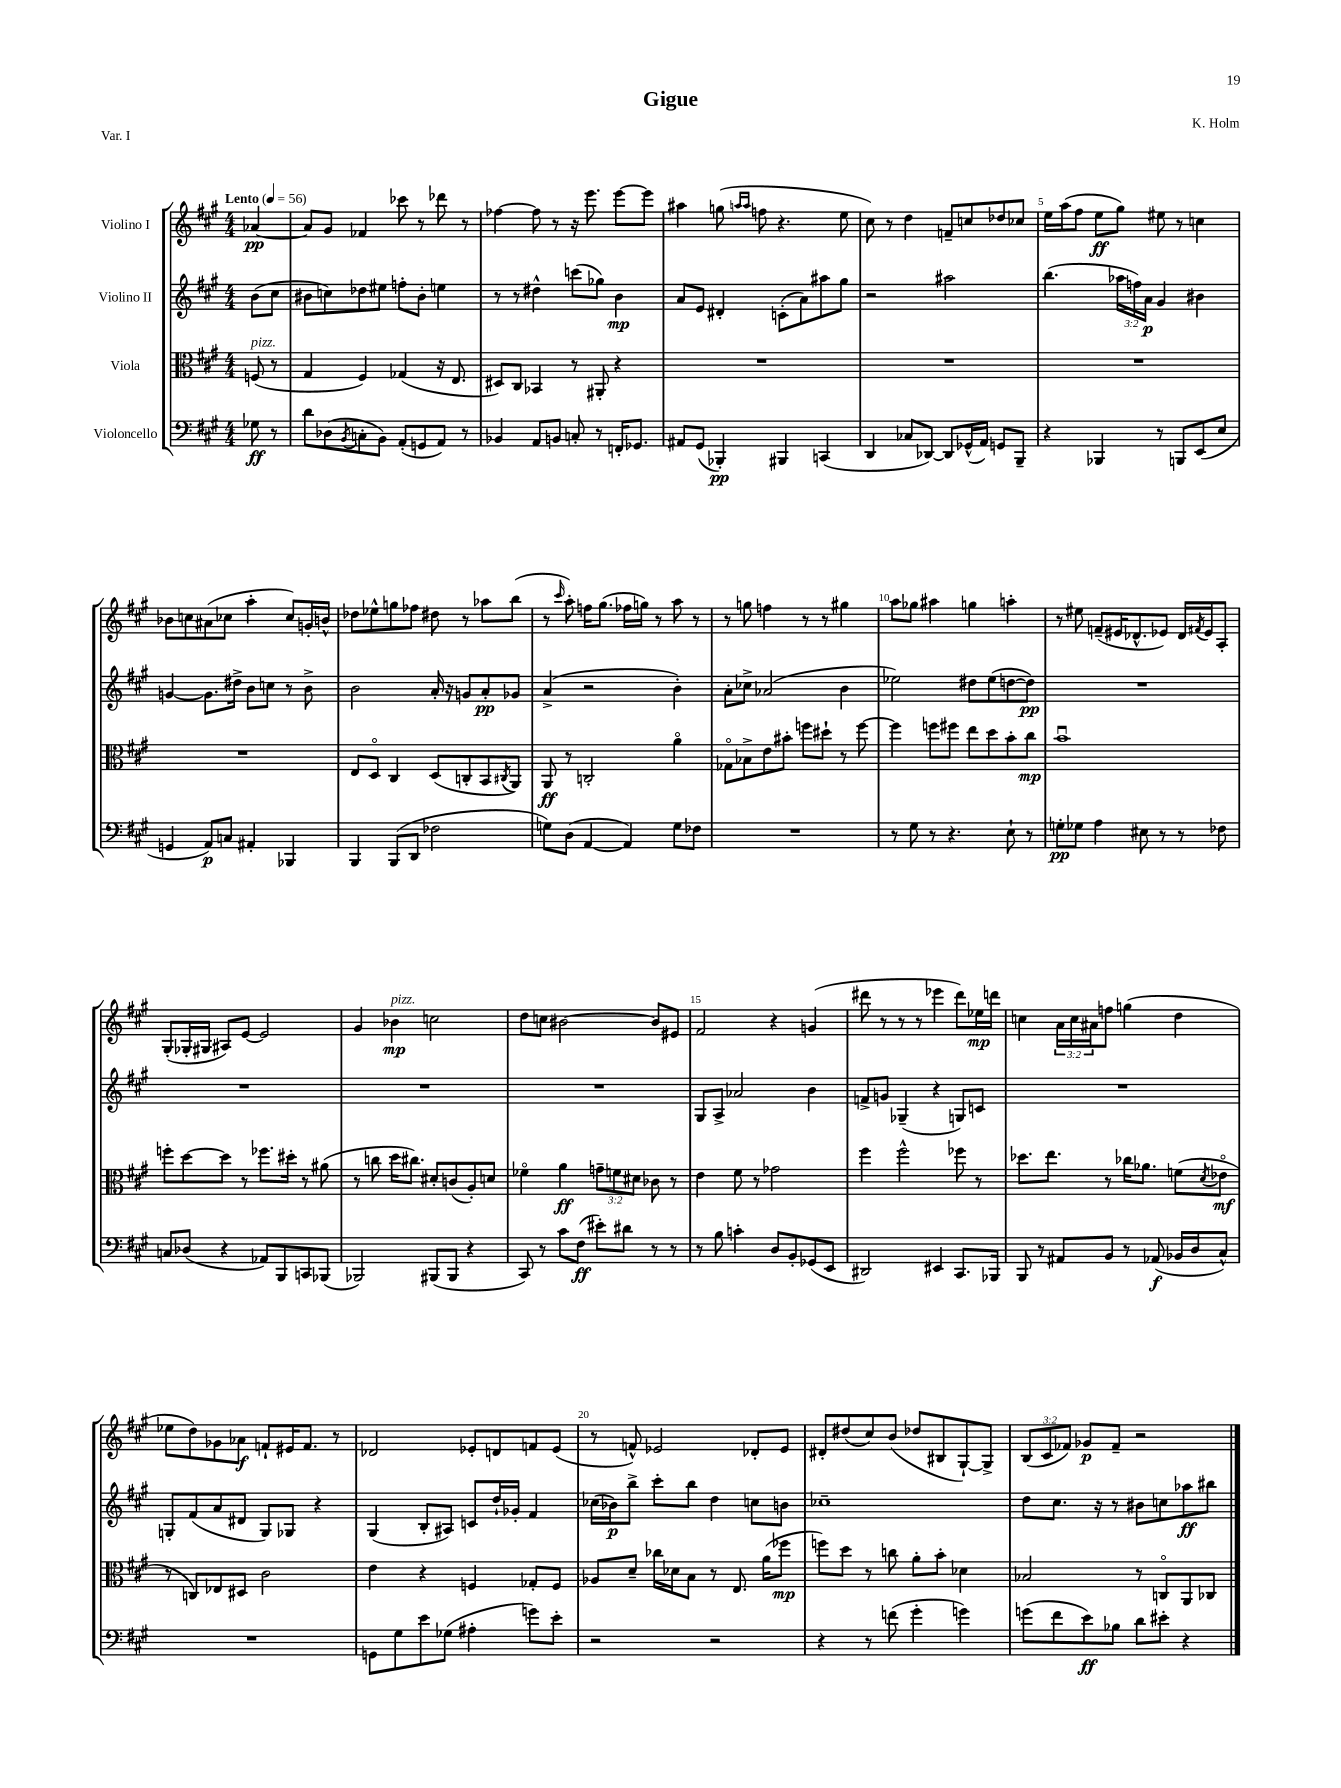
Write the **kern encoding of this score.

**kern	**dynam	**kern	**dynam	**kern	**dynam	**kern	**dynam
*part4	*part4	*part3	*part3	*part2	*part2	*part1	*part1
*staff4	*staff4	*staff3	*staff3	*staff2	*staff2	*staff1	*staff1
*I"Violoncello	*	*I"Viola	*	*I"Violino II	*	*I"Violino I	*
*clefF4	*	*clefC3	*	*clefG2	*	*clefG2	*
*k[f#c#g#]	*	*k[f#c#g#]	*	*k[f#c#g#]	*	*k[f#c#g#]	*
*M4/4	*	*M4/4	*	*M4/4	*	*M4/4	*
*MM56	*	*MM56	*	*MM56	*	*MM56	*
=	=	=	=	=	=	=	=
!	!	!	!	!	!	!LO:TX:a:B:t=Lento	!
!	!	!LO:TX:a:i:t=pizz.	!	!	!	!	!
8G-X\	ff	(8Fn/	.	(8b\L	.	[4a-X/	pp
8r	.	8r	.	8cc#\J	.	.	.
=1	=1	=1	=1	=1	=1	=1	=1
8d\L	.	4G#/	.	8b#X\L	.	8a-/L]	.
(8D-X\	.	.	.	8ccn\)	.	8g#/J	.
8qBB/	.	.	.	.	.	.	.
8Cn'\	.	4F#/)	.	8dd-X\	.	4f-X/	.
8BB\J)	.	.	.	8ee#X\J	.	.	.
(8AA'/L	.	(4G-X/	.	8ffn'\L	.	8ccc-X\	.
8GGn/	.	.	.	8b#'\J	.	8r	.
8AA/J)	.	16r	.	4een\	.	8ddd-X\	.
.	.	8.E/	.	.	.	.	.
8r	.	.	.	.	.	8r	.
=2	=2	=2	=2	=2	=2	=2	=2
4BB-X/	.	8D#X/L)	.	8r	.	[4ff-X\	.
.	.	8C#/J	.	8r	.	.	.
8AA/L	.	4BB-X/	.	4dd#X^^\	.	8ff-\]	.
8BBn/J	.	.	.	.	.	8r	.
8Cn'/	.	8r	.	(8cccn\L	.	16r	.
.	.	.	.	.	.	8.eee\	.
8r	.	8AA#X'/	.	8gg-X\J)	.	.	.
16FFn'/KL	.	4r	.	4b\	mp	[8eee\L	.
8.GG-X/J	.	.	.	.	.	.	.
.	.	.	.	.	.	8eee\J]	.
=3	=3	=3	=3	=3	=3	=3	=3
8AA#X/L	.	1r	.	8a/L	.	4aa#X\	.
(8GG#/J	.	.	.	8e/J	.	.	.
4BBB-X'/)	pp	.	.	4d#X'/	.	(8ggn\	.
.	.	.	.	.	.	16qqaan/LL	.
.	.	.	.	.	.	16qqaa/JJ	.
.	.	.	.	.	.	8ffn\	.
4BBB#X/	.	.	.	(8cn'\L	.	4.r	.
.	.	.	.	8a\)	.	.	.
(4CCn/	.	.	.	8aa#X\	.	.	.
.	.	.	.	8gg#\J	.	8ee\	.
=4	=4	=4	=4	=4	=4	=4	=4
4DD/	.	1r	.	2r	.	8cc#\)	.
.	.	.	.	.	.	8r	.
8C-X/L	.	.	.	.	.	4dd\	.
[8DD-X/J)	.	.	.	.	.	.	.
8DD-/L]	.	.	.	2aa#X\	.	8fn~/L	.
(16GG-X^^/L	.	.	.	.	.	8ccn/	.
16AA/JJ)	.	.	.	.	.	.	.
8GGn/L	.	.	.	.	.	8dd-X/	.
8BBB~/J	.	.	.	.	.	8cc-X/J	.
=5	=5	=5	=5	=5	=5	=5	=5
4r	.	1r	.	(4.bb\	.	16ee\LL	.
.	.	.	.	.	.	(16aa\J	.
.	.	.	.	.	.	8ff#\J	.
4BBB-X/	.	.	.	.	.	8ee\L	ff
.	.	.	.	24aa-X\LL	.	8gg#\J)	.
.	.	.	.	24ffn\)	.	.	.
.	.	.	.	24a\JJ	p	.	.
8r	.	.	.	4g#/	.	8ee#X\	.
8BBBn/L	.	.	.	.	.	8r	.
(8EE/	.	.	.	4b#X\	.	4ccn\	.
8E/J	.	.	.	.	.	.	.
!!LO:LB:g=z
=6	=6	=6	=6	=6	=6	=6	=6
4GGn/	.	1r	.	[4gn/	.	8b-X\L	.
.	.	.	.	.	.	8ccn\	.
8AA/L)	p	.	.	8.g\L]	.	(8a#X\	.
8Cn/J	.	.	.	.	.	8cc-X\J	.
.	.	.	.	16dd#X^\Jk	.	.	.
4AA#X'/	.	.	.	8b\L	.	4aa'\	.
.	.	.	.	8ccn\J	.	.	.
4BBB-X/	.	.	.	8r	.	8cc-/L)	.
.	.	.	.	8b^\	.	16gn'/L	.
.	.	.	.	.	.	16bn^^/JJ	.
=7	=7	=7	=7	=7	=7	=7	=7
4BBB/	.	8E/L	.	2b\	.	8dd-X\L	.
.	.	8D/J	.	.	.	8ee-X^^\	.
(8BBB/L	.	4C#/	.	.	.	8ggn\	.
8DD/J	.	.	.	.	.	8ff-X\J	.
2F-X\	.	(8D/L	.	16a'/	.	8dd#X\	.
.	.	.	.	16r	.	.	.
.	.	8Cn'/	.	8gn/L	.	8r	.
.	.	8BB/	.	8a'/	pp	8aa-X\L	.
.	.	8qC#X/	.	.	.	.	.
.	.	8AA/J)	.	8g-X/J	.	(8bb\J	.
=8	=8	=8	=8	=8	=8	=8	=8
8Gn\L)	.	8AA/	ff	(4a^/	.	8r	.
.	.	.	.	.	.	16qqccc#/	.
(8D\J	.	8r	.	.	.	8aa'\)	.
[4AA/	.	2Cn'/	.	2r	.	16ffn\KL	.
.	.	.	.	.	.	(8.gg#\J	.
4AA/])	.	.	.	.	.	16ff-X\LL	.
.	.	.	.	.	.	16ggn\JJ)	.
.	.	.	.	.	.	8r	.
8G\L	.	4a\	.	4b'\)	.	8aa\	.
8F-X\J	.	.	.	.	.	8r	.
=9	=9	=9	=9	=9	=9	=9	=9
1r	.	8G-X\L	.	8a'\L	.	8r	.
.	.	8B-X^\	.	8cc-X^\J	.	8ggn\	.
.	.	8e\	.	(2a-X/	.	4ffn\	.
.	.	8b#X'\J	.	.	.	.	.
.	.	8ffn\L	.	.	.	8r	.
.	.	8dd#X`\J	.	.	.	8r	.
.	.	8r	.	4b\	.	4gg#X\	.
.	.	[8ff\	.	.	.	.	.
=10	=10	=10	=10	=10	=10	=10	=10
8r	.	4ff\]	.	2ee-X\)	.	8aa\L	.
8G#\	.	.	.	.	.	8gg-X\J	.
8r	.	8ffn\L	.	.	.	4aa#X\	.
4.r	.	8ff#X\J	.	.	.	.	.
.	.	8ee\L	.	8dd#X\L	.	4ggn\	.
.	.	8dd\	.	(8ee-\	.	.	.
8E`\	.	8b'\	.	[8ddn\	.	4aan'\	.
8r	.	8cc#\J	mp	8dd\J])	pp	.	.
=11	=11	=11	=11	=11	=11	=11	=11
8Gn'\L	pp	1bu	.	1r	.	8r	.
8G-X\J	.	.	.	.	.	8ee#X\	.
4A\	.	.	.	.	.	(8fn~/L	.
.	.	.	.	.	.	16e#X/K	.
.	.	.	.	.	.	8.d-X^^/	.
8E#X\	.	.	.	.	.	.	.
8r	.	.	.	.	.	8e-X/J)	.
8r	.	.	.	.	.	16d-/LL	.
.	.	.	.	.	.	8qf#X/	.
.	.	.	.	.	.	16e-/J	.
8F-X\	.	.	.	.	.	8A'/J	.
!!LO:LB:g=z
=12	=12	=12	=12	=12	=12	=12	=12
8Cn/L	.	8ffn'\L	.	1r	.	(8G#'/L	.
(8D-X/J	.	[8dd\	.	.	.	16G-X'/L	.
.	.	.	.	.	.	16G#X/JJ	.
4r	.	8dd\J]	.	.	.	8A#X/L)	.
.	.	8r	.	.	.	[8e/J	.
8AA-X/L)	.	8.ff-X\L	.	.	.	2e/]	.
8BBB/	.	.	.	.	.	.	.
.	.	16dd#X'\Jk	.	.	.	.	.
8CCn/	.	8r	.	.	.	.	.
(8BBB-X/J	.	(8a#X\	.	.	.	.	.
=13	=13	=13	=13	=13	=13	=13	=13
2BBB-X/)	.	8r	.	1r	.	4g#/	.
.	.	8ccn\	.	.	.	.	.
!	!	!	!	!	!	!LO:TX:a:i:t=pizz.	!
.	.	16dd\KL	.	.	.	4b-X\	mp
.	.	8.cc#X\J)	.	.	.	.	.
(8BBB#X/L	.	8d#X'/L	.	.	.	2ccn\	.
8BBB#/J	.	(8cn/	.	.	.	.	.
4r	.	8A'/)	.	.	.	.	.
.	.	8dn/J	.	.	.	.	.
=14	=14	=14	=14	=14	=14	=14	=14
8CC#/)	.	4f-X\	.	1r	.	8dd\L	.
8r	.	.	.	.	.	8ccn\J	.
8c#\L	.	4a\	ff	.	.	[2b#X\	.
(8F#\J	ff	.	.	.	.	.	.
8e#X'\L)	.	12gn~\L	.	.	.	.	.
.	.	12fn\	.	.	.	.	.
8d#X\J	.	.	.	.	.	.	.
.	.	12d#X\J	.	.	.	.	.
8r	.	8c-X\	.	.	.	8b#/L]	.
8r	.	8r	.	.	.	8e#X/J	.
=15	=15	=15	=15	=15	=15	=15	=15
8r	.	4e\	.	8G#/L	.	2f#/	.
8B\	.	.	.	8A^/J	.	.	.
4cn'\	.	8f#\	.	2a-X/	.	.	.
.	.	8r	.	.	.	.	.
8D/L	.	2g-X\	.	.	.	4r	.
8BB'/	.	.	.	.	.	.	.
(8GG-X/	.	.	.	4b\	.	(4gn/	.
8EE/J	.	.	.	.	.	.	.
=16	=16	=16	=16	=16	=16	=16	=16
2DD#X/)	.	4ff#\	.	8fn^/L	.	8ddd#X\	.
.	.	.	.	8gn/J	.	8r	.
.	.	2ff#^^\	.	(4G-X~/	.	8r	.
.	.	.	.	.	.	8r	.
4EE#X/	.	.	.	4r	.	4eee-X\	.
8.CC#/L	.	8ff-X\	.	8Gn/L)	.	8ddd#\L)	.
.	.	8r	.	8cn/J	.	16ee-X\L	mp
16BBB-X/Jk	.	.	.	.	.	16dddn\JJ	.
=17	=17	=17	=17	=17	=17	=17	=17
8BBB/	.	8.dd-X\L	.	1r	.	4ccn\	.
8r	.	.	.	.	.	.	.
.	.	8.ee\J	.	.	.	.	.
8AA#X/L	.	.	.	.	.	24a\LL	.
.	.	.	.	.	.	24cc\	.
.	.	.	.	.	.	24a#X\J	.
8BB/J	.	8r	.	.	.	8ffn\J	.
8r	.	16cc-X\KL	.	.	.	(4ggn\	.
.	.	8.a-X\J	.	.	.	.	.
(8AA-X/	f	.	.	.	.	.	.
16BB-X/LL	.	(8fn\L	.	.	.	4dd\	.
16D/J	.	.	.	.	.	.	.
.	.	8qd/	.	.	.	.	.
8C#^^/J)	.	8e-X\J	mf	.	.	.	.
!!LO:LB:g=z
=18	=18	=18	=18	=18	=18	=18	=18
1r	.	8r	.	8Gn'/L	.	8ee-X\L	.
.	.	8Cn/L)	.	(8f#/	.	8dd\)	.
.	.	8E-X/	.	8a/	.	8g-X\	.
.	.	8D#X/J	.	8d#X/J	.	8a-X\J	f
.	.	2c#\	.	8G/L)	.	8fn`/L	.
.	.	.	.	8G-X/J	.	16e#X/K	.
.	.	.	.	.	.	8.f/J	.
.	.	.	.	4r	.	.	.
.	.	.	.	.	.	8r	.
=19	=19	=19	=19	=19	=19	=19	=19
8GGn\L	.	4e\	.	(4G#/	.	2d-X/	.
8G#\	.	.	.	.	.	.	.
8e\	.	4r	.	8B'/L	.	.	.
(8G-X\J	.	.	.	8A#X/J)	.	.	.
4A#X'\	.	4Fn/	.	8cn/L	.	8e-X'/L	.
.	.	.	.	16dd`/L	.	8dn/	.
.	.	.	.	16g-X'/JJ	.	.	.
8gn\L)	.	8G-X'/L	.	4f#/	.	8fn/	.
8e'\J	.	8F/J	.	.	.	(8e-/J	.
=20	=20	=20	=20	=20	=20	=20	=20
2r	.	8A-X/L	.	(16cc-X\LL	.	8r	.
.	.	.	.	16b-X\J)	p	.	.
.	.	8d~/J	.	8bb^\J	.	8fn^^/)	.
.	.	16cc-X\LL	.	8ccc#'\L	.	2e-X/	.
.	.	16d-X\J	.	.	.	.	.
.	.	8B\J	.	8bb\J	.	.	.
2r	.	8r	.	4dd\	.	.	.
.	.	8.E/	.	.	.	.	.
.	.	.	.	8ccn\L	.	8d-X'/L	.
.	.	(16a\KL	.	.	.	.	.
.	.	8ff-X\J	mp	8bn\J	.	8e-/J	.
=21	=21	=21	=21	=21	=21	=21	=21
4r	.	8ffn\L)	.	1cc-X~	.	8d#X'/L	.
.	.	8dd\J	.	.	.	(8dd#X/	.
8r	.	8r	.	.	.	8cc#/)	.
(8fn\	.	8ccn\	.	.	.	(8b/J	.
4g#'\	.	8a'\L	.	.	.	8dd-X/L	.
.	.	8b'\J	.	.	.	8B#X/	.
4gn\)	.	4d-X\	.	.	.	[8G#`/)	.
.	.	.	.	.	.	8G#^/J]	.
=22	=22	=22	=22	=22	=22	=22	=22
(8gn\L	.	2B-X/	.	8dd\L	.	(12B/L	.
.	.	.	.	.	.	12c#/	.
8f#\	.	.	.	8.cc#\J	.	.	.
.	.	.	.	.	.	12f-X/J)	.
8e\)	ff	.	.	.	.	8g-X/L	p
.	.	.	.	16r	.	.	.
8B-X\J	.	.	.	8r	.	8f-~/J	.
8d\L	.	8r	.	8b#X\L	.	2r	.
8e#X'\J	.	8Cn/L	.	8ccn\	.	.	.
4r	.	8AA/	.	8aa-X\	ff	.	.
.	.	8C-X/J	.	8bb#X\J	.	.	.
==	==	==	==	==	==	==	==
*-	*-	*-	*-	*-	*-	*-	*-
